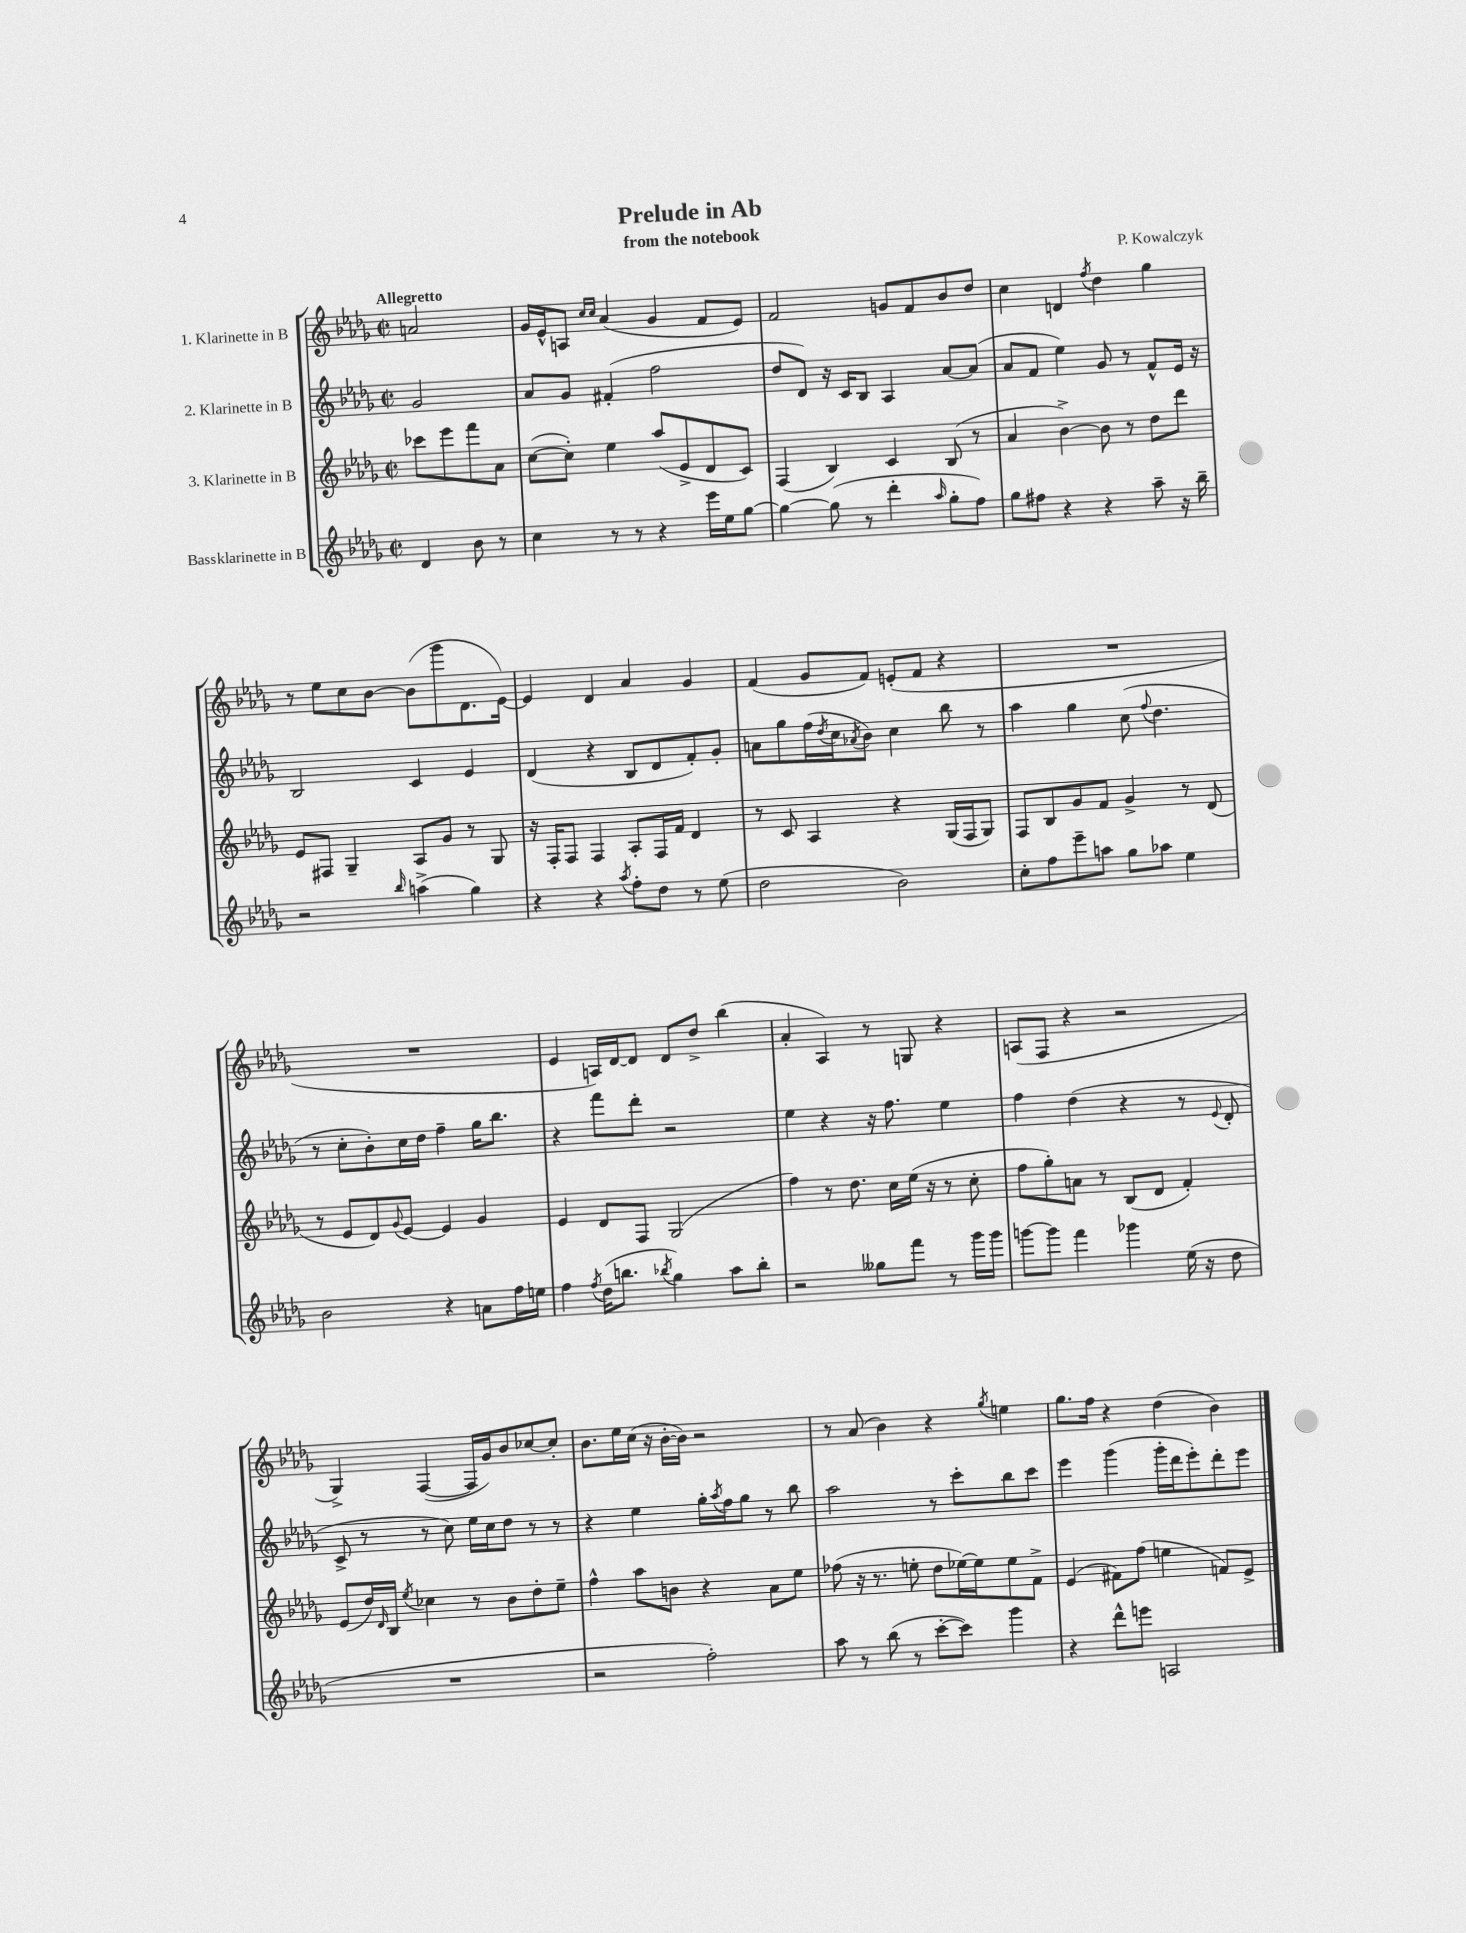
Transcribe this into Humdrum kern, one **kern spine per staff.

**kern	**kern	**kern	**kern
*part4	*part3	*part2	*part1
*staff4	*staff3	*staff2	*staff1
*I"Bassklarinette in B	*I"3. Klarinette in B	*I"2. Klarinette in B	*I"1. Klarinette in B
*clefG2	*clefG2	*clefG2	*clefG2
*k[b-e-a-d-g-]	*k[b-e-a-d-g-]	*k[b-e-a-d-g-]	*k[b-e-a-d-g-]
*M2/2	*M2/2	*M2/2	*M2/2
*met(c|)	*met(c|)	*met(c|)	*met(c|)
=	=	=	=
!	!	!	!LO:TX:a:B:t=Allegretto
4d-/	8ccc-X\L	2g-/	2an/
.	8eee-\	.	.
8b-\	8fff\	.	.
8r	8a-\J	.	.
=1	=1	=1	=1
4cc\	([8cc\L	8a-/L	16g-/LL
.	.	.	16e-^^/J
.	8cc'\J])	8g-/J	8An/J
.	.	.	16qqcc/LL
.	.	.	16qqcc/JJ
8r	4ee-\	(4f#X'/	(4a-/
8r	.	.	.
4r	(8aa-/L	2ff\	4g-/
.	8e-^/	.	.
16eee-\LL	8d-/	.	8f/L
16ee-\J	.	.	.
[8gg-\J	8c/J)	.	8e-/J)
=2	=2	=2	=2
4gg-\_	(4F/	8dd-/L	2f/
.	.	8d-/J)	.
(8gg-\]	4B-/)	16r	.
.	.	16c/KL	.
8r	.	8B-/J	.
4ddd-'\	4c/	4A-/	8gn/L
.	.	.	8f/
16qqaa-/	.	.	.
8gg-'\L	(8B-/	[8a-/L	8b-/
8ff\J)	8r	(8a-/J]	8dd-/J
=3	=3	=3	=3
8gg-\L	4a-/	8a-/L	4cc\
8ff#X\J	.	8f/J	.
4r	[4b-^\)	4ee-\)	4dn/
.	.	.	8qff/
4r	8b-\]	8g-/	4dd-\
.	8r	8r	.
8aa-~\	8dd-\L	8f^^/L	4gg-\
16r	8ddd-\J	16e-/Jk	.
16bb-~\	.	16r	.
!!LO:LB:g=z
=4	=4	=4	=4
2r	8e-/L	2B-/	8r
.	8F#X/J	.	8ee-\L
.	4G-~/	.	8cc\
.	.	.	[8b-\J
16qqbb-/	.	.	.
(4aan^\	8A-/L	4c/	(8b-\L]
.	8g-/J	.	8ggg-\
4gg-\)	8r	4e-/	8.d-\
.	8G-/	.	.
.	.	.	[16e-\Jk)
=5	=5	=5	=5
4r	16r	(4d-/	4e-/]
.	16F'/KL	.	.
.	8F/J	.	.
4r	4F/	4r	4d-/
8qaa-/	.	.	.
8ff'\L	8A-'/L	8B-/L	4a-/
8dd-\J	16F/L	8d-/	.
.	16f/JJ	.	.
8r	4d-/	8f'/)	4g-/
(8ee-\	.	8g-'/J	.
=6	=6	=6	=6
2dd-\	8r	8an\L	(4f/
.	8c/	8gg-\	.
.	4A-/	(16ff\L	8g-/L
.	.	8qdd-/	.
.	.	16cc\J	.
.	.	8qa-X/	.
.	.	8b-\J)	8f/J)
2b-\)	4r	4cc\	(8en'/L
.	.	.	8f/J
.	(16G-/LL	8bb-\	4r
.	16F/J	.	.
.	8G-/J)	8r	.
=7	=7	=7	=7
8cc'\L	8F/L	4aa-\	1r
8ff\	8B-/	.	.
8eee-~\	8g-/	4gg-\	.
8aan\J	8f/J	.	.
8gg-\L	4g-^/	(8cc\	.
.	.	8qqff/	.
8aa-X\J	.	4.dd-\	.
4ee-\	8r	.	.
.	(8d-/	.	.
!!LO:LB:g=z
=8	=8	=8	=8
2b-\	8r	8r	1r
.	8e-/L	8cc'\L	.
.	8d-/)	8b-'\)	.
.	8qqg-/	.	.
.	[8e-/J	16cc\L	.
.	.	16dd-\JJ	.
4r	4e-/]	4ff~\	.
8an\L	4g-/	16gg-\KL	.
.	.	8.bb-\J	.
16ff\L	.	.	.
16een\JJ	.	.	.
=9	=9	=9	=9
4ff\	4e-/	4r	4e-/
8qff/	.	.	.
(16dd-\KL	8d-/L	8fff\L	16An/LL)
8.bbn\J	.	.	[16d-/J
.	8F/J	8ddd-'\J	8d-/J]
8qbb-X/	.	.	.
4gg-\)	(2G-/	2r	8d-/L
.	.	.	8dd-^/J
8aa-\L	.	.	(4bb-\
8bb-'\J	.	.	.
=10	=10	=10	=10
2r	4ff\)	4ee-\	4a-'/
.	8r	4r	4A-/)
.	8.dd-\	.	.
8gg--X\L	.	16r	8r
.	16cc\LL	8.ff\	.
8fff\J	(16ee-\JJ	.	8Gn/
.	16r	.	.
8r	8r	4ee-\	4r
16ggg-\LL	8cc'\	.	.
16ggg-\JJ	.	.	.
=11	=11	=11	=11
[8gggn\L	8ff\L	4ff\	(8An/L
8ggg\J]	8gg-'\)	.	8F/J
4fff\	8an\J	(4dd-\	4r
.	8r	.	.
4ggg-X\	(8B-/L	4r	2r
.	8d-/J	.	.
(16ee-\	4f'/)	8r	.
16r	.	.	.
.	.	8qqe-/	.
8dd-\	.	8d-'/	.
!!LO:LB:g=z
=12	=12	=12	=12
1r	(8e-/L	8c^/	4G-^/)
.	16dd-/L)	8r	.
.	16qqd-/	.	.
.	16B-/JJ	.	.
.	8qee-/	.	.
.	4cc-X\	8r	([4F/
.	.	8cc\)	.
.	8r	16ee-\LL	16F/LL]
.	.	16cc\J	16g-/J)
.	8b-\L	8dd-\J	8b-/
.	8dd-'\	8r	[8cc-X/
.	8ee-~\J	8r	8cc-'/J]
=13	=13	=13	=13
2r	4ff^^\	4r	8.b-\L
.	.	.	16ee-\L
.	8aa-\L	4ee-\	(16cc\JJ
.	.	.	16r
.	8bn\J	.	[16b-'\LL
.	.	.	16b-\JJ])
2ff'\)	4r	16gg-'\LL	2r
.	.	8qaa-/	.
.	.	16ff\J	.
.	.	8gg-\J	.
.	8a-\L	8r	.
.	8ee-\J	8bb-\	.
=14	=14	=14	=14
8aa-\	(8ff-X\	2aa-\	8r
8r	16r	.	(8a-/
.	8.r	.	.
(8bb-\	.	.	4b-\)
8r	8een'\	.	.
[8ccc'\L	8dd-\L	8r	4r
8ccc\J])	[16ee-X\L)	8ccc'\L	.
.	16ee-\J]	.	.
.	.	.	8qgg-/
4ggg-\	8ee-\	8bb-\	4een\
.	8f^\J	8ccc\J	.
=15	=15	=15	=15
4r	(4e-/	4eee-\	8.gg-\L
.	.	.	16ff\Jk
8ddd-^^\L	8f#X\L)	(4ggg-\	4r
8eeen\J	(8ff\J	.	.
2An/	4een\	16ggg-'\LL	(4dd-\
.	.	16ddd-\J	.
.	.	8eee-'\)	.
.	8fn/L)	8ddd-'\	4b-\)
.	8e-^/J	8eee-\J	.
==	==	==	==
*-	*-	*-	*-
